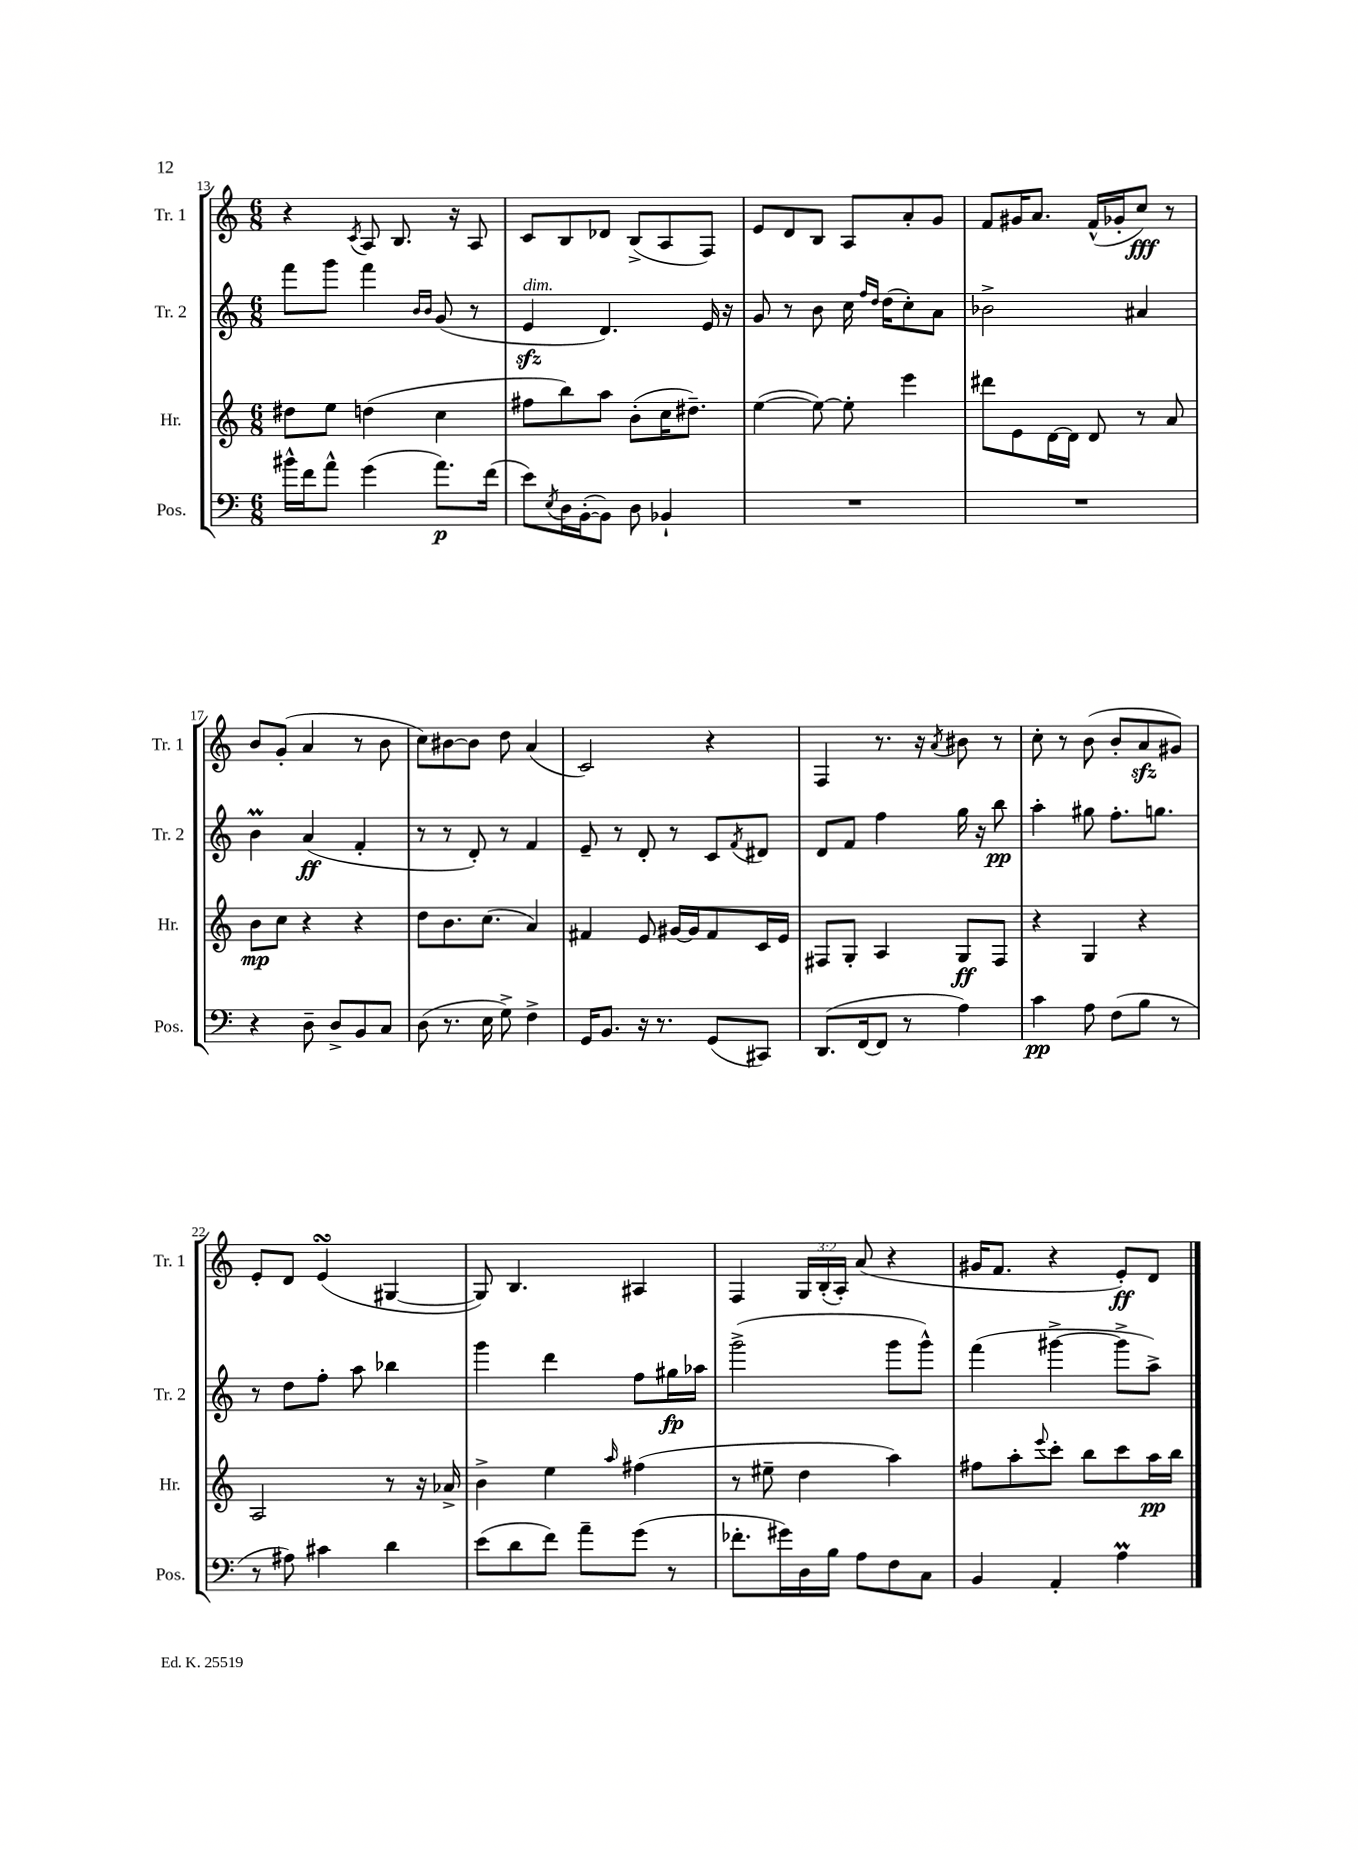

**kern	**dynam	**kern	**dynam	**kern	**dynam	**kern	**dynam
*part4	*part4	*part3	*part3	*part2	*part2	*part1	*part1
*staff4	*staff4	*staff3	*staff3	*staff2	*staff2	*staff1	*staff1
*I"Pos.	*	*I"Hr.	*	*I"Tr. 2	*	*I"Tr. 1	*
*I'Pos.	*	*I'Hr.	*	*I'Tr. 2	*	*I'Tr. 1	*
*clefF4	*	*clefG2	*	*clefG2	*	*clefG2	*
*k[]	*	*k[]	*	*k[]	*	*k[]	*
*M6/8	*	*M6/8	*	*M6/8	*	*M6/8	*
=13	=13	=13	=13	=13	=13	=13	=13
16b#X^^\LL	.	8dd#X\L	.	8fff\L	.	4r	.
16f\J	.	.	.	.	.	.	.
8a^^\J	.	8ee\J	.	8ggg\J	.	.	.
.	.	.	.	.	.	8qc/	.
(4g\	.	(4ddn\	.	4fff\	.	8A/	.
.	.	.	.	.	.	8.B/	.
.	.	.	.	16qqb/LL	.	.	.
.	.	.	.	16qqb/JJ	.	.	.
8.a\L)	p	4cc\	.	(8g/	.	.	.
.	.	.	.	.	.	16r	.
.	.	.	.	8r	.	8A/	.
(16f\Jk	.	.	.	.	.	.	.
=14	=14	=14	=14	=14	=14	=14	=14
!	!	!	!	!LO:TX:a:i:t=dim.	!	!	!
8e\L)	.	8ff#X\L	.	4ezz/	.	8c/L	.
8qE/	.	.	.	.	.	.	.
16D\L	.	8bb\)	.	.	.	8B/	.
([16BB'\J	.	.	.	.	.	.	.
8BB\J])	.	8aa\J	.	4.d/)	.	8d-X/J	.
8D\	.	(8b'\L	.	.	.	(8B^/L	.
4BB-X`/	.	16cc\K	.	.	.	8A/	.
.	.	8.dd#X~\J)	.	.	.	.	.
.	.	.	.	16e/	.	8F/J)	.
.	.	.	.	16r	.	.	.
=15	=15	=15	=15	=15	=15	=15	=15
2.r	.	([4ee\	.	8g/	.	8e/L	.
.	.	.	.	8r	.	8d/	.
.	.	8ee\_)	.	8b\	.	8B/J	.
.	.	8ee'\]	.	16cc\	.	8A/L	.
.	.	.	.	16qqff/LL	.	.	.
.	.	.	.	16qqdd/JJ	.	.	.
.	.	.	.	(16dd\KL	.	.	.
.	.	4eee\	.	8cc'\)	.	8a'/	.
.	.	.	.	8a\J	.	8g/J	.
=16	=16	=16	=16	=16	=16	=16	=16
2.r	.	8ddd#X\L	.	2b-X^\	.	8f/L	.
.	.	8e\	.	.	.	16g#X/K	.
.	.	.	.	.	.	8.a/J	.
.	.	[16d\L	.	.	.	.	.
.	.	16d\JJ]	.	.	.	.	.
.	.	8d/	.	.	.	(16f^^/LL	.
.	.	.	.	.	.	16g-X'/J	.
.	.	8r	.	4a#X/	.	8cc/J)	fff
.	.	8a/	.	.	.	8r	.
!!LO:LB:g=z
=17	=17	=17	=17	=17	=17	=17	=17
4r	.	8b\L	mp	4bm\	.	8b/L	.
.	.	8cc\J	.	.	.	(8g'/J	.
8D~\	.	4r	.	(4a/	ff	4a/	.
8D^/L	.	.	.	.	.	.	.
8BB/	.	4r	.	4f'/	.	8r	.
8C/J	.	.	.	.	.	8b\	.
=18	=18	=18	=18	=18	=18	=18	=18
(8D\	.	8dd\L	.	8r	.	8cc\L)	.
8.r	.	8.b\	.	8r	.	[8b#X\	.
.	.	.	.	8d'/)	.	8b#\J]	.
16E\	.	(8.cc\J	.	.	.	.	.
8G^\)	.	.	.	8r	.	8dd\	.
4F^\	.	4a/)	.	4f/	.	(4a/	.
=19	=19	=19	=19	=19	=19	=19	=19
16GG/KL	.	4f#X/	.	8e~/	.	2c/)	.
8.BB/J	.	.	.	.	.	.	.
.	.	.	.	8r	.	.	.
16r	.	8e/	.	8d'/	.	.	.
8.r	.	.	.	.	.	.	.
.	.	[16g#X/LL	.	8r	.	.	.
.	.	16g#/J]	.	.	.	.	.
(8GG/L	.	8f#/	.	8c/L	.	4r	.
.	.	.	.	8qf/	.	.	.
8CC#X/J)	.	16c/L	.	8d#X/J	.	.	.
.	.	16e/JJ	.	.	.	.	.
=20	=20	=20	=20	=20	=20	=20	=20
(8.DD/L	.	8F#X/L	.	8d/L	.	4F/	.
.	.	8G'/J	.	8f/J	.	.	.
[16FF/k	.	.	.	.	.	.	.
8FF/J]	.	4A/	.	4ff\	.	8.r	.
8r	.	.	.	.	.	.	.
.	.	.	.	.	.	16r	.
.	.	.	.	.	.	8qa/	.
4A\)	.	8G/L	ff	16gg\	.	8b#X\	.
.	.	.	.	16r	.	.	.
.	.	8F#/J	.	8bb\	pp	8r	.
=21	=21	=21	=21	=21	=21	=21	=21
4c\	pp	4r	.	4aa'\	.	8cc'\	.
.	.	.	.	.	.	8r	.
8A\	.	4G/	.	8gg#X\	.	(8b\	.
(8F\L	.	.	.	8.ff'\L	.	8b'/L	.
8B\J	.	4r	.	.	.	8azz/	.
.	.	.	.	8.ggn\J	.	.	.
8r	.	.	.	.	.	8g#X/J)	.
!!LO:LB:g=z
=22	=22	=22	=22	=22	=22	=22	=22
8r	.	2A/	.	8r	.	8e'/L	.
8A#X\)	.	.	.	8dd\L	.	8d/J	.
4c#X\	.	.	.	8ff'\J	.	(4esSsS/	.
.	.	.	.	8aa\	.	.	.
4d\	.	8r	.	4bb-X\	.	[4G#X/	.
.	.	16r	.	.	.	.	.
.	.	16a-X^/	.	.	.	.	.
=23	=23	=23	=23	=23	=23	=23	=23
(8e\L	.	4b^\	.	4ggg\	.	8G#/])	.
8d\	.	.	.	.	.	4.B/	.
8f\J)	.	4ee\	.	4ddd\	.	.	.
8a~\L	.	.	.	.	.	.	.
.	.	16qqaa/	.	.	.	.	.
(8g\J	.	(4ff#X\	.	8ff\L	.	4A#X/	.
8r	.	.	.	16gg#X\L	fp	.	.
.	.	.	.	16aa-X\JJ	.	.	.
=24	=24	=24	=24	=24	=24	=24	=24
8.f-X'\L	.	8r	.	(2ggg^\	.	4F/	.
.	.	8ee#X~\	.	.	.	.	.
16g#X\L)	.	.	.	.	.	.	.
16D\	.	4dd\	.	.	.	24G/LL	.
.	.	.	.	.	.	(24B'/	.
16B\JJ	.	.	.	.	.	.	.
.	.	.	.	.	.	24A'/JJ)	.
8A\L	.	.	.	.	.	(8a/	.
8F\	.	4aa\)	.	8ggg\L	.	4r	.
8C\J	.	.	.	8ggg^^\J)	.	.	.
=25	=25	=25	=25	=25	=25	=25	=25
4BB/	.	8ff#X\L	.	(4fff\	.	16g#X/KL	.
.	.	.	.	.	.	8.f/J	.
.	.	8aa'\	.	.	.	.	.
.	.	8qqeee/	.	.	.	.	.
4AA'/	.	8ccc'\J	.	[4ggg#X^\	.	4r	.
.	.	8bb\L	.	.	.	.	.
4AM\	.	8ccc\	.	8ggg#^\L]	.	8e'/L)	ff
.	.	16aa\L	pp	8aa^\J)	.	8d/J	.
.	.	16bb\JJ	.	.	.	.	.
==	==	==	==	==	==	==	==
*-	*-	*-	*-	*-	*-	*-	*-
